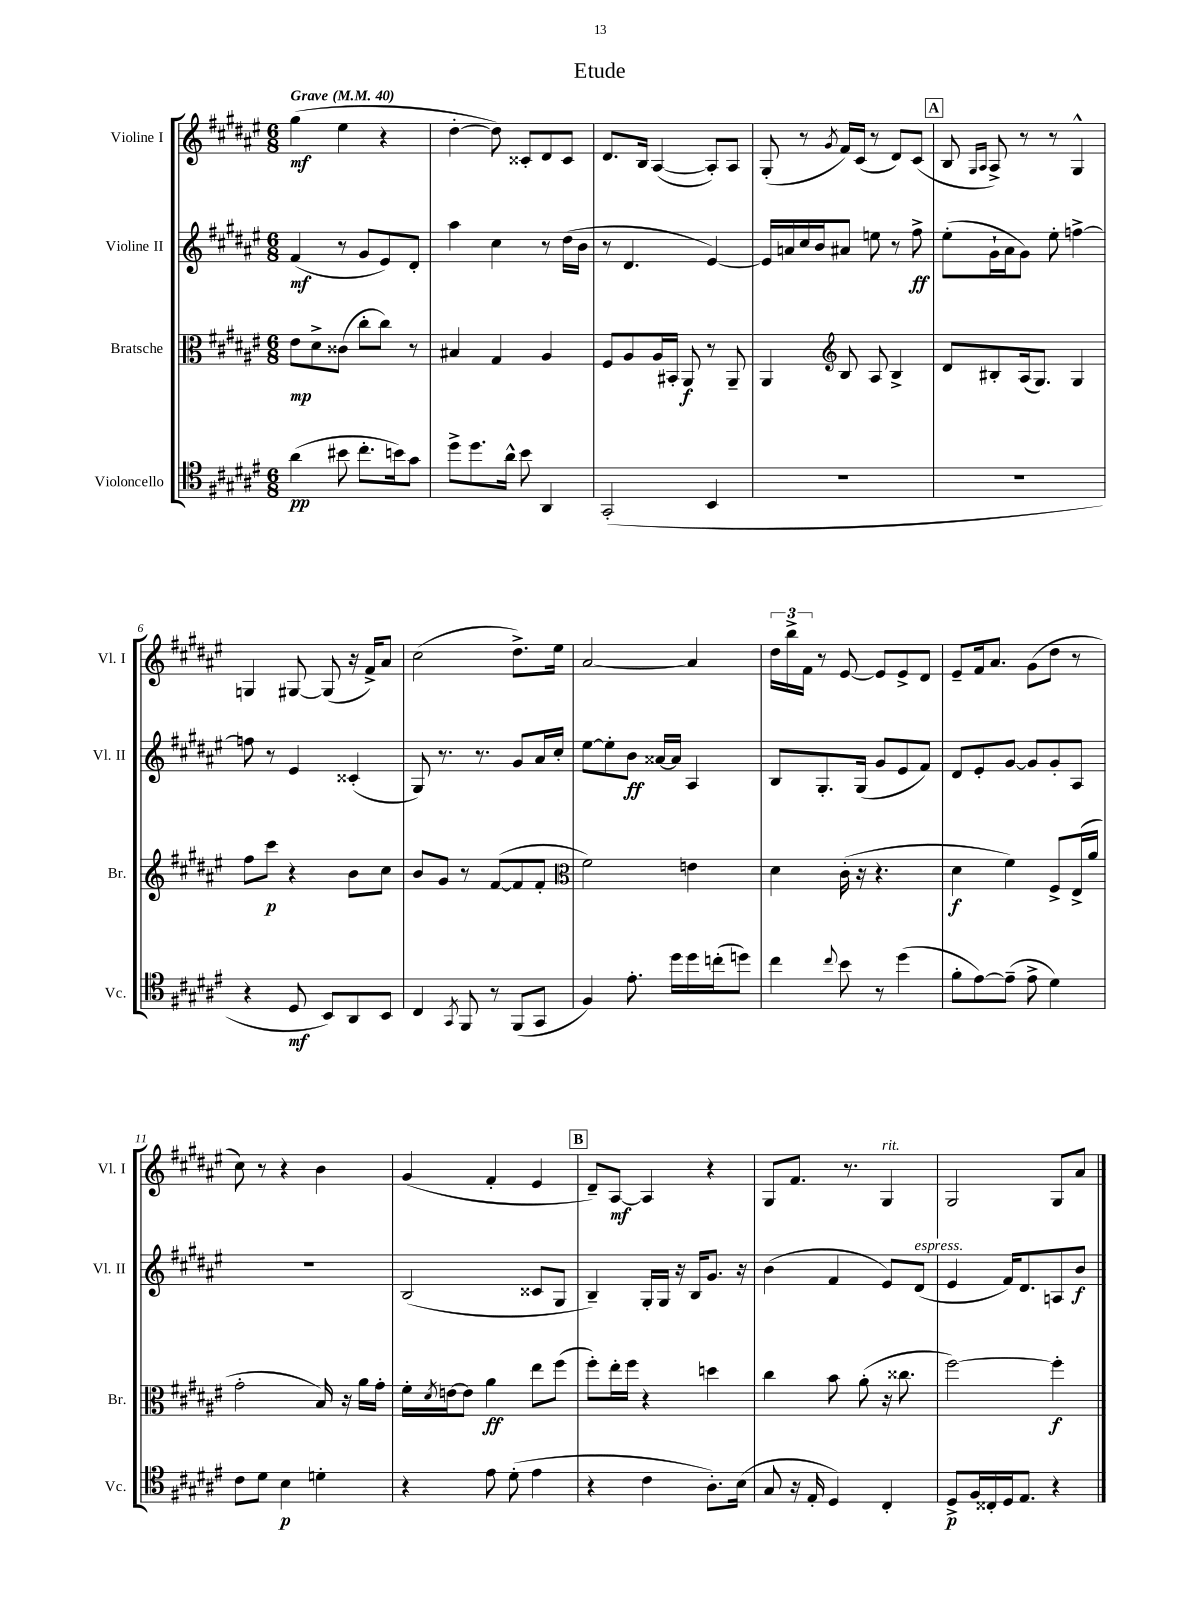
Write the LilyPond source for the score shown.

\header { title = "Etude" }
<<
\new StaffGroup <<
\new Staff = "s0" \with { instrumentName = "Violine I" shortInstrumentName = "Vl. I" } {
    \clef treble \key fis \major \numericTimeSignature \time 6/8 \tempo "Grave" 4 = 40
    gis''4\mf( eis''4 r4 |
    dis''4~-. dis''8) cisis'8-. dis'8 cisis'8 |
    dis'8. b16 ais4~( ais8-.) ais8 |
    gis8-.( r8 \acciaccatura { gis'8 } fis'16) cis'16( r8 dis'8) cis'8( |
    \mark \markup { \box "A" } b8 \grace { gis16 ais16 } ais8->) r8 r8 gis4-^ |
    g4 gis8~ gis8( r16 fis'16->) ais'8 |
    cis''2( dis''8.->) eis''16 |
    ais'2~ ais'4 |
    \tuplet 3/2 { dis''16 b''16-> fis'16 } r8 eis'8~ eis'8 eis'8-> dis'8 |
    eis'8-- fis'16 ais'8. gis'8( dis''8 r8 |
    cis''8) r8 r4 b'4 |
    gis'4( fis'4-. eis'4 |
    \mark \markup { \box "B" } dis'8--) ais8~\mf ais4 r4 |
    gis8 fis'8. r8. gis4^\markup { \italic "rit." } |
    gis2 gis8 ais'8 \bar "|." |
}
\new Staff = "s1" \with { instrumentName = "Violine II" shortInstrumentName = "Vl. II" } {
    \clef treble \key fis \major \numericTimeSignature \time 6/8
    fis'4\mf( r8 gis'8 eis'8) dis'8-. |
    ais''4 cis''4 r8 dis''16( b'16 |
    r8 dis'4. eis'4~) |
    eis'16 a'16 cis''16 b'16 ais'8 e''8 r8 fis''8->\ff |
    \mark \markup { \box "A" } eis''8-.( gis'16-! ais'16 gis'8) eis''8-. f''4~-> |
    f''8 r8 eis'4 cisis'4-.( |
    gis8) r8. r8. gis'8 ais'16 cis''16-. |
    eis''8~ eis''8-. b'8\ff aisis'16~ aisis'16 ais4 |
    b8 gis8.-. gis16( gis'8 eis'8 fis'8) |
    dis'8 eis'8-. gis'8~ gis'8 gis'8-. ais8 |
    R2. |
    b2( cisis'8 gis8 |
    \mark \markup { \box "B" } b4--) gis16-. gis16 r16 b16 gis'8. r16 |
    b'4( fis'4 eis'8) dis'8^\markup { \italic "espress." }( |
    eis'4 fis'16) dis'8. a8 b'8\f \bar "|." |
}
\new Staff = "s2" \with { instrumentName = "Bratsche" shortInstrumentName = "Br." } {
    \clef alto \key fis \major \numericTimeSignature \time 6/8
    eis'8\mp dis'8-> cisis'8( cis''8-. cis''8) r8 |
    bis4 gis4 ais4 |
    fis8 ais8 ais16 bis,16-. ais,8\f r8 ais,8-- |
    ais,4 \clef treble b8 ais8 b4-> |
    \mark \markup { \box "A" } dis'8 bis8-. ais16( gis8.) gis4 |
    fis''8 cis'''8\p r4 b'8 cis''8 |
    b'8 gis'8 r8 fis'8~( fis'8 fis'8-. |
    \clef alto fis'2) e'4 |
    dis'4 cis'16-.( r16 r4. |
    dis'4\f fis'4) fis8-> eis16->( ais'16 |
    gis'2-. b16) r16 ais'16 gis'16-. |
    fis'16-. \acciaccatura { dis'8 } e'16~ e'8 ais'4\ff eis''8 fis''8( |
    \mark \markup { \box "B" } fis''8-.) eis''16-. fis''16 r4 d''4 |
    cis''4 b'8 ais'8-.( r16 cisis''8. |
    fis''2~) fis''4-.\f \bar "|." |
}
\new Staff = "s3" \with { instrumentName = "Violoncello" shortInstrumentName = "Vc." } {
    \clef tenor \key fis \major \numericTimeSignature \time 6/8
    ais'4\pp( bis'8 cis''8.-. b'16) gis'8 |
    dis''8-> dis''8. ais'16-^ b'8 ais,4 |
    gis,2-.( b,4 |
    R2. |
    \mark \markup { \box "A" } R2. |
    r4 dis8\mf b,8) ais,8 b,8 |
    cis4 \acciaccatura { gis,8 } fis,8 r8 fis,8( gis,8 |
    fis4) eis'8.-. dis''16 dis''16 c''16-.( d''8) |
    cis''4 \appoggiatura { cis''8 } b'8 r8 dis''4( |
    fis'8-. eis'8~) eis'8--( eis'8-> dis'4) |
    cis'8 dis'8 b4\p d'4-. |
    r4 eis'8 dis'8-.( eis'4 |
    \mark \markup { \box "B" } r4 cis'4 ais8.-.) b16( |
    gis8 r16 eis16-. dis4) cis4-. |
    dis8->\p fis16 cisis16-. dis16 eis8. r4 \bar "|." |
}
>>
>>
